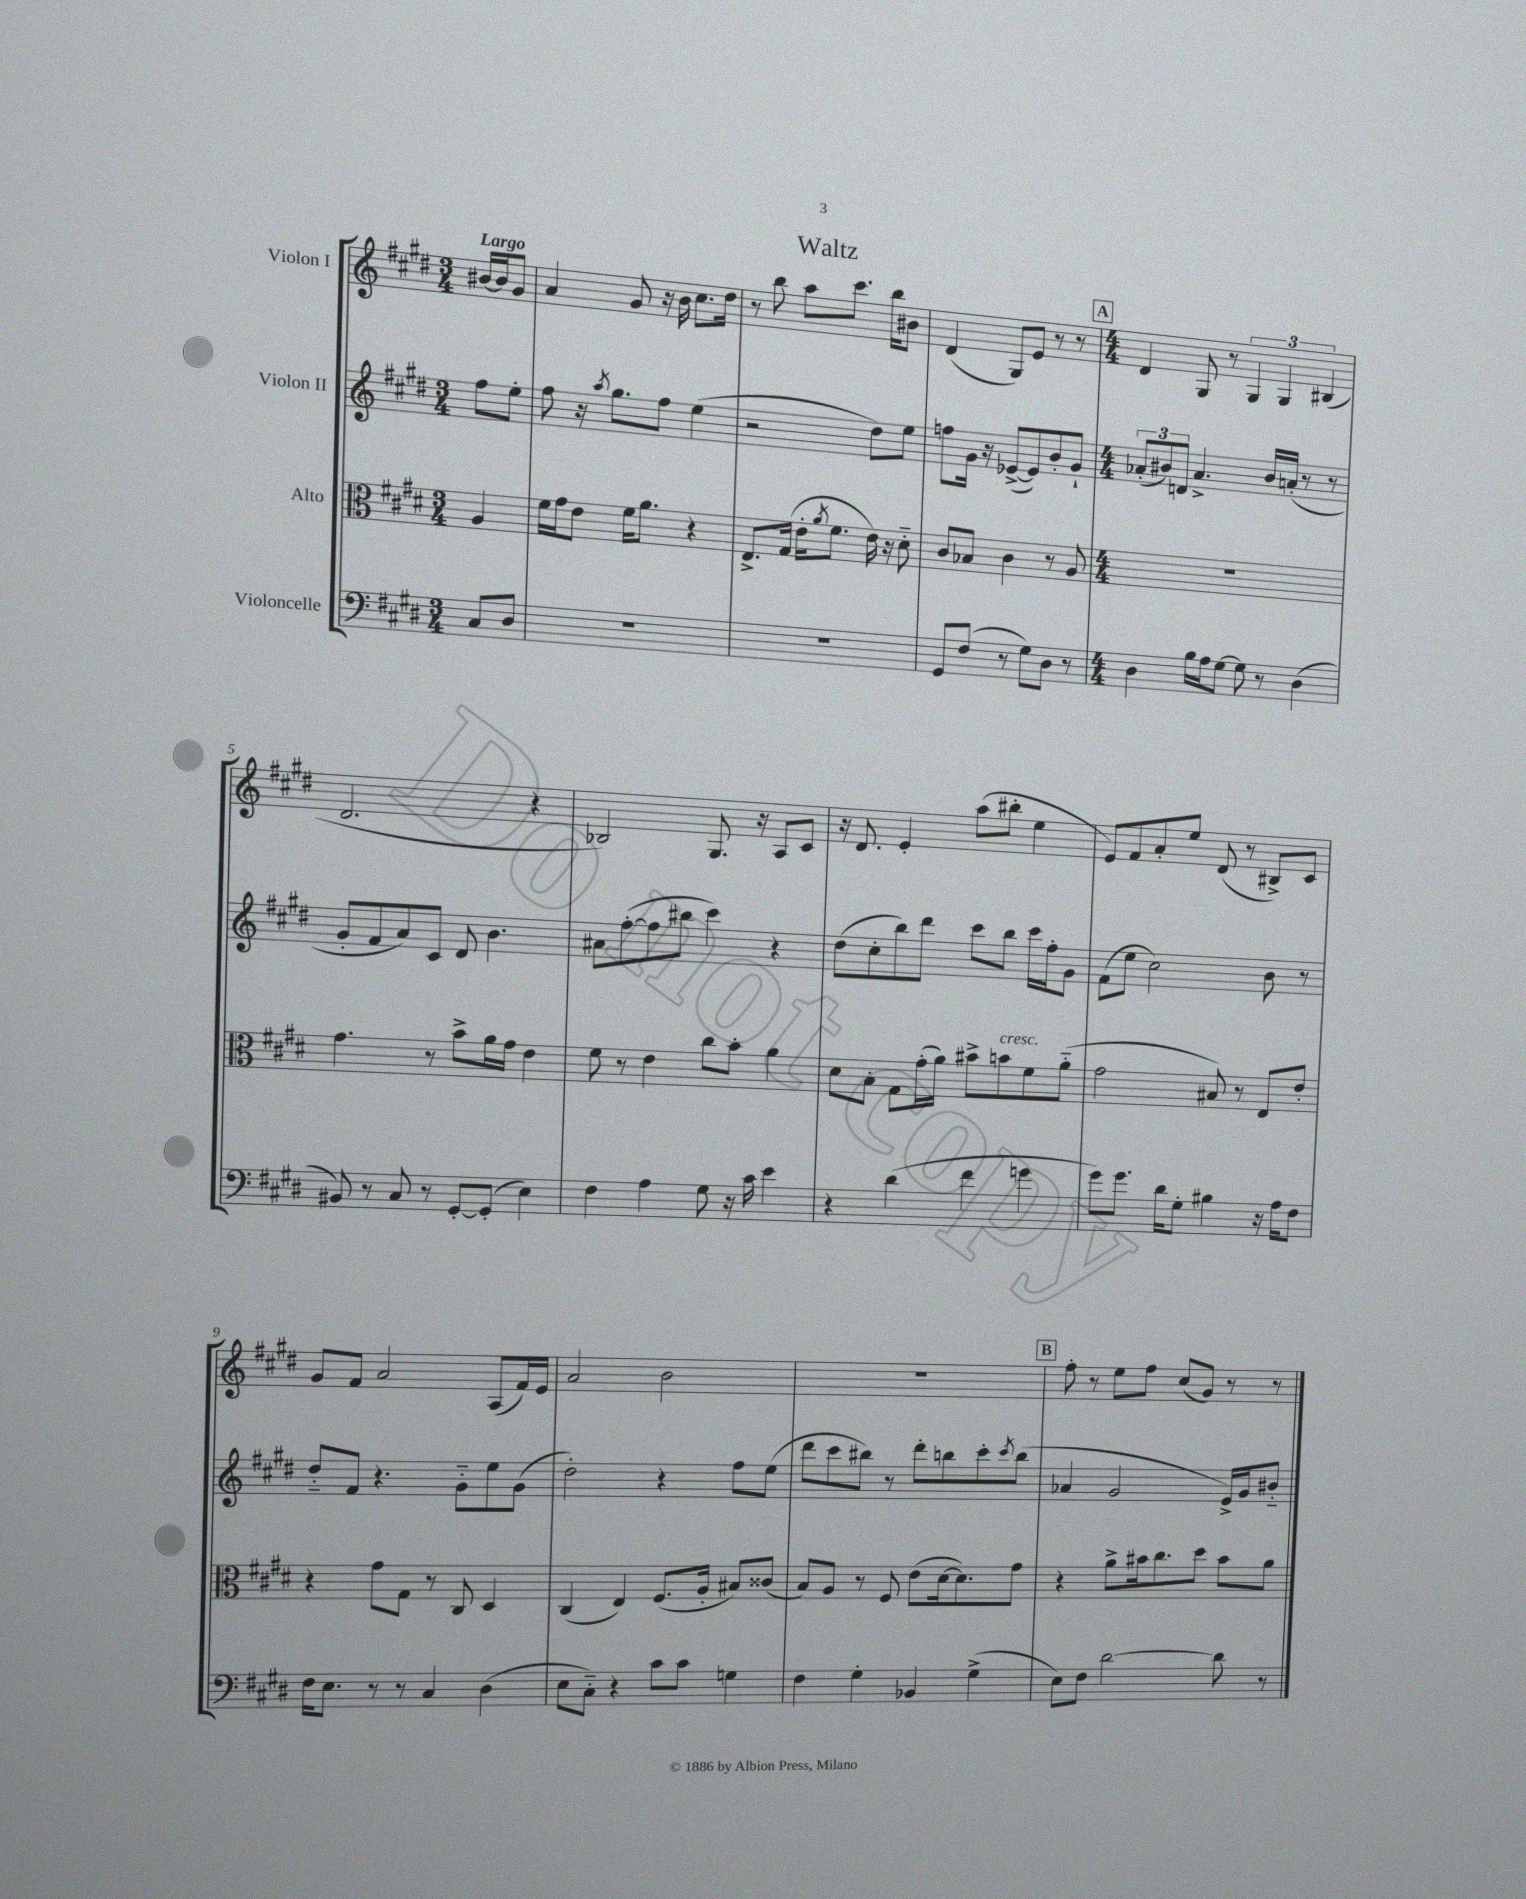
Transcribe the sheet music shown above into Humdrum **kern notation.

**kern	**kern	**kern	**kern
*staff4	*staff3	*staff2	*staff1
*clefF4	*clefC3	*clefG2	*clefG2
*k[f#c#g#d#]	*k[f#c#g#d#]	*k[f#c#g#d#]	*k[f#c#g#d#]
*M3/4	*M3/4	*M3/4	*M3/4
8C#/L	4A/	8ff#\L	[16b#/LL
.	.	.	16b#/]J
8D#/J	.	8ee'\J	8g#/J
=	=	=	=
2.r	16f#\LL	8ff#\	4a/
.	16g#\J	.	.
.	8e\J	16r	.
.	.	8qaa/	.
.	.	8.gg#\L	.
.	16f#\LK	.	8g#/
.	8.a\J	.	.
.	.	8ff#\J	16r
.	.	.	16b\
.	4r	(4ee\	8.cc#\L
.	.	.	16dd#\Jk
=	=	=	=
2.r	8.E^/L	2r	8r
.	.	.	8bb\
.	(16G#/Jk	.	.
.	16e'\LK	.	8aa\L
.	8qa/	.	.
.	8.f#\J	.	.
.	.	.	8.ccc#\J
.	16e\)	8dd#\L)	.
.	16r	.	16bb\LK
.	8d#'~\	8ee\J	8b#\J
=	=	=	=
8GG#/L	8c#/L	8ff\L	(4d#/
(8F#/J	8B-/J	16g#\Jk	.
.	.	16r	.
8r	4c#\	([8e-^/L	8G#/L)
8G#\L)	.	8e-/])	8e/J
8D#\J	8r	8b'/	8r
8r	8A/	8g#`/J	8r
=	=	=	=
*M4/4	*M4/4	*M4/4	*M4/4
4D#\	1r	(12a-'/L	4d#/
.	.	12b#/)	.
.	.	12d/J	.
16B\LL	.	4.a-^/	8G#/
16A\J	.	.	.
[8G#\J	.	.	8r
8G#\]	.	.	6G#/
8r	.	16b#/LL	.
.	.	.	6G#/
.	.	(16a'/JJ	.
(4D#\	.	8r	.
.	.	.	(6B#/
.	.	8r	.
=	=	=	=
8BB#/)	4.g#\	8g#'/L	2.d#/
8r	.	8f#/	.
8C#/	.	8a/)	.
8r	8r	8c#/J	.
[8GG#'/L	8b^\L	8d#/	.
(8GG#'/]J	16a\L	4.b\	.
.	16g#\JJ	.	.
4E\)	4e\	.	4r
=	=	=	=
4F#\	8f#\	8a#\L	2B-/)
.	8r	([8ff#'\	.
4A\	4e\	8ff#\]	.
.	.	8bb#\J	.
8G#\	8cc#\L	4ccc#\)	8.G#/
16r	8b'\J	.	.
16c#\	.	.	16r
4e\	4a\	4r	8A/L
.	.	.	8c#/J
=	=	=	=
4r	8d#\L	(8dd#\L	16r
.	.	.	8.d#/
.	8B'\J	8cc#'\	.
(4d#\	8G#\L	8bb\)	4e'/
.	(16g#'\L	8ddd#\J	.
.	16a\JJ)	.	.
4f#\	8b#^\L	8ccc#\L	(8aa\L
.	8b\	8bb\J	8bb#'\J
4g\	8f#\	16ccc#\LL	4ee\
.	.	16ff#'\J	.
.	(8a'~\J	8g#\J	.
=	=	=	=
8g#\L)	2g#\	(8f#\L	8e/L)
8.g#\J	.	8ee\J	8f#/
.	.	2cc#\)	8a'/
16d#\LK	.	.	.
8G#'\J	.	.	8ee/J
4B#\	8B#/)	.	(8d#/
.	8r	.	8r
16r	8E/L	8b\	8B#^/L)
16A\LK	.	.	.
8F#\J	8e'/J	8r	8c#/J
=	=	=	=
16F#\LK	4r	8dd#'~/L	8g#/L
8.E\J	.	.	.
.	.	8f#/J	8f#/J
8r	8g#\L	4.r	2a/
8r	8G#\J	.	.
4C#/	8r	.	.
.	8C#/	8g#'~\L	.
(4D#\	4D#/	8ee\	(8A/L
.	.	(8g#\J	16f#/L)
.	.	.	16e/JJ
=	=	=	=
8E\L	(4C#/	2dd#'\)	2a/
8C#'~\J)	.	.	.
4r	4E/)	.	.
8c#\L	(8.F#/L	4r	2b\
8c#\J	.	.	.
.	16A'/Jk	.	.
4G\	8B#/L)	8ff#\L	.
.	(8c##/J	(8ee\J	.
=	=	=	=
4F#\	8B/L)	8ddd#\L	1r
.	8A/J	8ccc#\	.
4G#'\	8r	8bb#\J)	.
.	8F#/	8r	.
4BB-/	(8e\L	8ddd#'\L	.
.	[16d#\k	8bb\	.
.	8.d#\])	.	.
(4G#^\	.	8ccc#'\	.
.	.	8qccc#/	.
.	8g#\J	(8bb\J	.
=	=	=	=
8E\L)	4r	4a-/	8ff#'\
8F#\J	.	.	8r
[2d#\	8a^\L	2g#/	8ee\L
.	16b#\k	.	8ff#\J
.	8.cc#\	.	.
.	.	.	(8cc#/L
.	8dd#\J	.	8g#/J)
8d#\]	8b#\L	16e^/LL)	8r
.	.	16g#/J	.
8r	8a\J	8b#'~/J	8r
==	==	==	==
*-	*-	*-	*-
